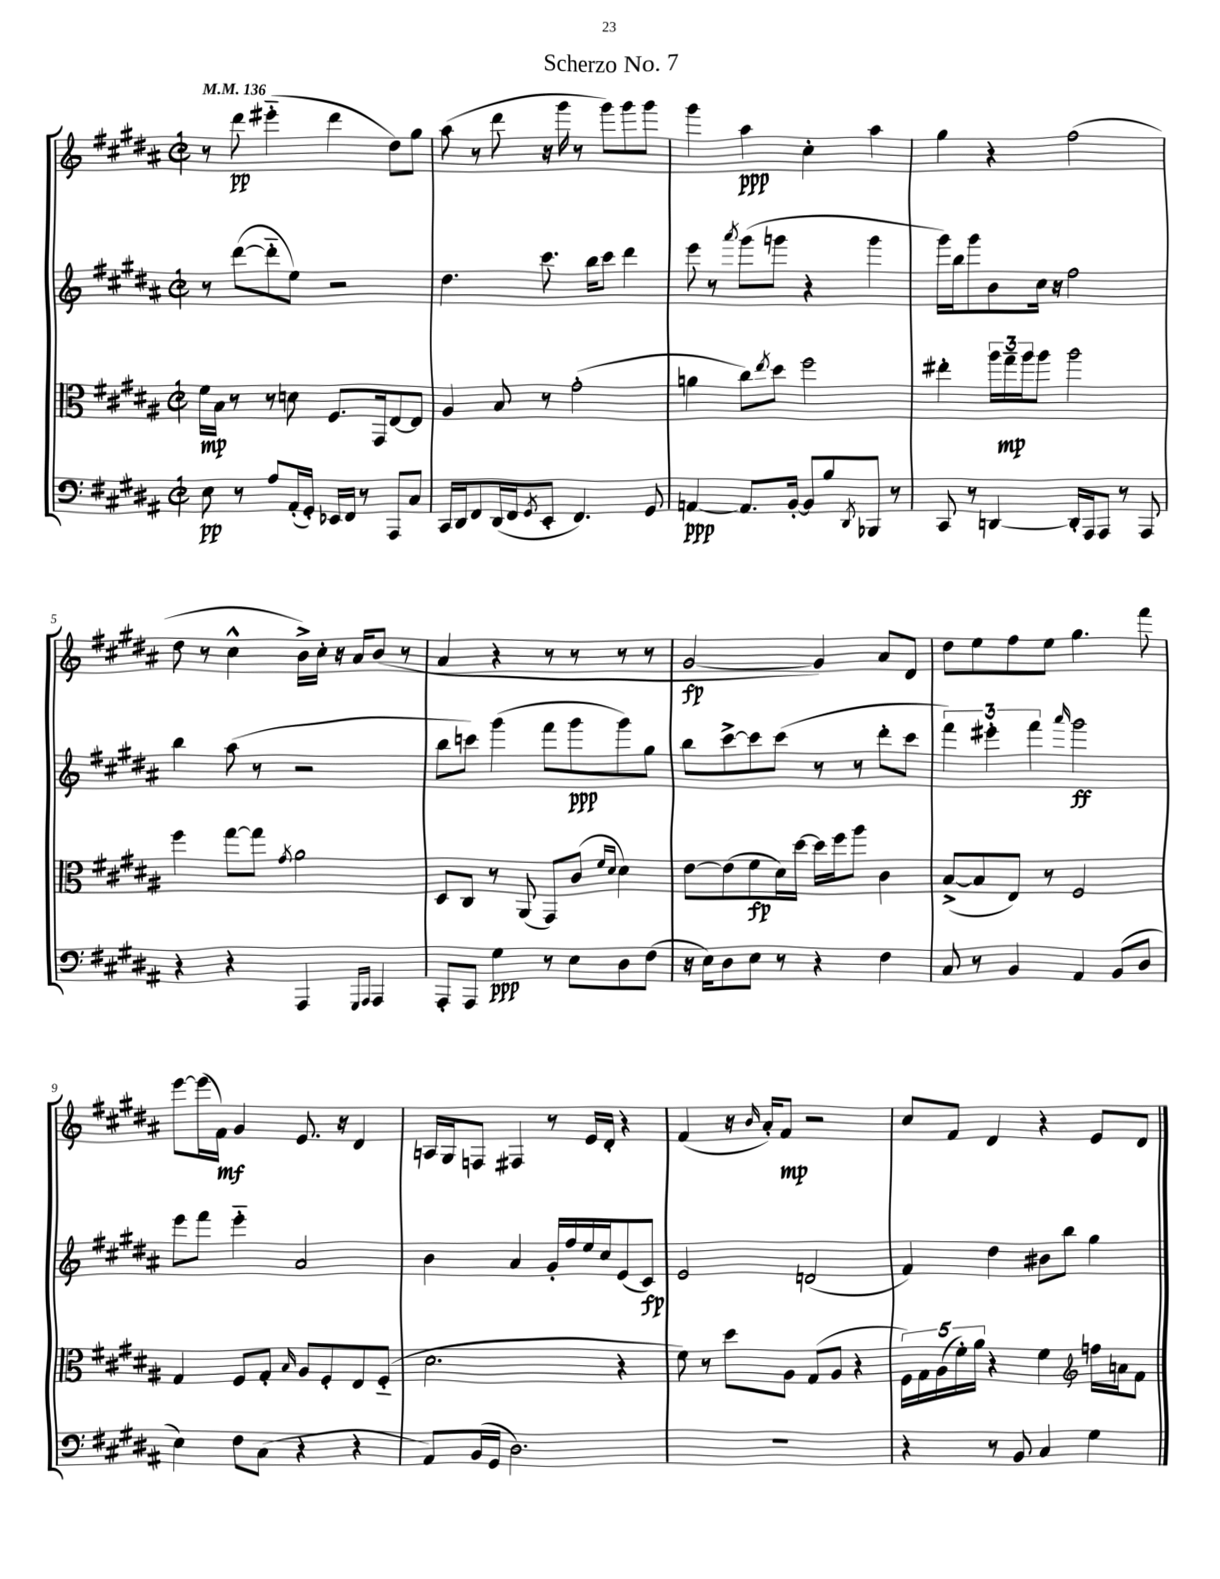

**kern	**dynam	**kern	**dynam	**kern	**dynam	**kern	**dynam
*part4	*part4	*part3	*part3	*part2	*part2	*part1	*part1
*staff4	*staff4	*staff3	*staff3	*staff2	*staff2	*staff1	*staff1
*clefF4	*	*clefC3	*	*clefG2	*	*clefG2	*
*k[f#c#g#d#a#]	*	*k[f#c#g#d#a#]	*	*k[f#c#g#d#a#]	*	*k[f#c#g#d#a#]	*
*M2/2	*	*M2/2	*	*M2/2	*	*M2/2	*
*met(c|)	*	*met(c|)	*	*met(c|)	*	*met(c|)	*
*MM136	*	*MM136	*	*MM136	*	*MM136	*
=1	=1	=1	=1	=1	=1	=1	=1
8E\	pp	16f#\LL	mp	8r	.	8r	.
.	.	16B\JJ	.	.	.	.	.
8r	.	8r	.	([8ddd#\L	.	8ddd#\	pp
8A#/L	.	8r	.	8ddd#\]	.	(4eee#X\	.
(16AA#'/L	.	8dn\	.	8ee\J)	.	.	.
16GG#'/JJ)	.	.	.	.	.	.	.
16EE-X/LL	.	8.F#/L	.	2r	.	4ddd#\	.
16FF#/JJ	.	.	.	.	.	.	.
8r	.	.	.	.	.	.	.
.	.	16GG#/k	.	.	.	.	.
8AAA#/L	.	[8E/	.	.	.	8dd#\L)	.
8C#/J	.	8E/J]	.	.	.	8gg#\J	.
=2	=2	=2	=2	=2	=2	=2	=2
16CC#/LL	.	4A#/	.	4.dd#\	.	(8aa#\	.
16DD#/J	.	.	.	.	.	.	.
8FF#/	.	.	.	.	.	8r	.
(16DD#/L	.	8B/	.	.	.	8ddd#\	.
16FF#/J	.	.	.	.	.	.	.
8qGG#/	.	.	.	.	.	.	.
8EE'/J	.	8r	.	8.ccc#\	.	16r	.
.	.	.	.	.	.	16ggg#\	.
4.FF#/)	.	(2g#'\	.	.	.	8r	.
.	.	.	.	16bb\KL	.	.	.
.	.	.	.	8ccc#\J	.	8ggg#\L)	.
.	.	.	.	4ddd#\	.	8ggg#\	.
8GG#/	.	.	.	.	.	8ggg#\J	.
=3	=3	=3	=3	=3	=3	=3	=3
[4AAn/	ppp	4an\	.	8eee\	.	4ggg#\	.
.	.	.	.	8r	.	.	.
.	.	.	.	8qaaa#/	.	.	.
8.AA/L]	.	8cc#\L)	.	(8ggg#\L	.	4aa#\	ppp
.	.	8qee/	.	.	.	.	.
.	.	8dd#\J	.	8gggn\J	.	.	.
[16BB'/Jk	.	.	.	.	.	.	.
8BB/L]	.	2ff#\	.	4r	.	4cc#'\	.
8B/	.	.	.	.	.	.	.
8qDD#/	.	.	.	.	.	.	.
8BBB-X/J	.	.	.	4ggg\	.	4aa#\	.
8r	.	.	.	.	.	.	.
=4	=4	=4	=4	=4	=4	=4	=4
8CC#/	.	4ee#X'\	.	16ggg#\LL)	.	4gg#\	.
.	.	.	.	16bb\J	.	.	.
8r	.	.	.	8ggg#\	.	.	.
[4DDn/	.	24aa#\LL	.	8b\	.	4r	.
.	.	24gg#~\	mp	.	.	.	.
.	.	24aa#\J	.	.	.	.	.
.	.	8aa#\J	.	16cc#\Jk	.	.	.
.	.	.	.	16r	.	.	.
16DD'/LL]	.	2aa#\	.	2ff#\	.	(2ff#\	.
16AAA#/J	.	.	.	.	.	.	.
8AAA#/J	.	.	.	.	.	.	.
8r	.	.	.	.	.	.	.
8AAA#/	.	.	.	.	.	.	.
!!LO:LB:g=z
=5	=5	=5	=5	=5	=5	=5	=5
4r	.	4ff#\	.	4bb\	.	8dd#\	.
.	.	.	.	.	.	8r	.
4r	.	[8gg#\L	.	(8aa#\	.	4cc#^^\	.
.	.	8gg#\J]	.	8r	.	.	.
.	.	8qg#/	.	.	.	.	.
4AAA#/	.	2a#\	.	2r	.	16b^\LL)	.
.	.	.	.	.	.	16cc#'\JJ	.
.	.	.	.	.	.	16r	.
.	.	.	.	.	.	16a#/KL	.
16qqGGG#/LL	.	.	.	.	.	.	.
16qqAAA#/JJ	.	.	.	.	.	.	.
4AAA#/	.	.	.	.	.	(8b/J	.
.	.	.	.	.	.	8r	.
=6	=6	=6	=6	=6	=6	=6	=6
8AAA#'/L	.	8D#/L	.	8bb\L	.	4a#/	.
8AAA#/J	.	8C#/J	.	8cccn\J)	.	.	.
4G#\	ppp	8r	.	(4ggg#\	.	4r	.
.	.	(8AA#/	.	.	.	.	.
8r	.	8GG#/L)	.	8fff#\L	.	8r	.
8E\L	.	(8c#/J	.	8ggg#\	ppp	8r	.
.	.	16qqf#/LL	.	.	.	.	.
.	.	16qqd#/JJ	.	.	.	.	.
8D#\	.	4d#\)	.	8ggg#\)	.	8r	.
(8F#\J	.	.	.	8gg#\J	.	8r	.
=7	=7	=7	=7	=7	=7	=7	=7
16r	.	[8e\L	.	8bb\L	.	[2g#/	fp
16E\KL)	.	.	.	.	.	.	.
8D#\	.	(8e\]	.	[8ccc#^\	.	.	.
8E\J	.	8f#\	fp	8ccc#\]	.	.	.
8r	.	16d#\L)	.	(8ccc#\J	.	.	.
.	.	[16dd#\JJ	.	.	.	.	.
4r	.	16dd#\LL]	.	8r	.	4g#/])	.
.	.	16ff#\J	.	.	.	.	.
.	.	8aa#\J	.	8r	.	.	.
4F#\	.	4c#\	.	8ddd#'\L	.	8a#/L	.
.	.	.	.	8ccc#\J	.	8d#/J	.
=8	=8	=8	=8	=8	=8	=8	=8
8C#/	.	([8B^/L	.	6fff#\)	.	8dd#\L	.
8r	.	8B/]	.	.	.	8ee\	.
.	.	.	.	6eee#X'\	.	.	.
4BB/	.	8E/J)	.	.	.	8ff#\	.
.	.	.	.	6fff#\	.	.	.
.	.	8r	.	.	.	8ee\J	.
.	.	.	.	16qqaaa#/	.	.	.
4AA#/	.	2F#/	.	2ggg#\	ff	4.gg#\	.
(8BB/L	.	.	.	.	.	.	.
8D#/J	.	.	.	.	.	8fff#\	.
!!LO:LB:g=z
=9	=9	=9	=9	=9	=9	=9	=9
4E\)	.	4G#/	.	8eee\L	.	[8eee\L	.
.	.	.	.	8fff#\J	.	(16eee\L]	.
.	.	.	.	.	.	16f#\JJ)	mf
8F#\L	.	8F#/L	.	4eee\	.	4g#/	.
(8C#\J	.	8G#'/J	.	.	.	.	.
.	.	16qqB/	.	.	.	.	.
4r	.	8A#/L	.	2a#/	.	8.e/	.
.	.	8F#'/	.	.	.	.	.
.	.	.	.	.	.	16r	.
4r	.	8E/	.	.	.	4d#/	.
.	.	(8F#/J	.	.	.	.	.
=10	=10	=10	=10	=10	=10	=10	=10
8AA#/L)	.	2.d#\	.	4b\	.	16An/LL	.
.	.	.	.	.	.	16G#/J	.
(16BB/L	.	.	.	.	.	8Fn/J	.
16GG#/JJ	.	.	.	.	.	.	.
2.D#\)	.	.	.	4a#/	.	4F#X/	.
.	.	.	.	16g#'/LL	.	8r	.
.	.	.	.	16ff#/	.	.	.
.	.	.	.	16ee/	.	16e/LL	.
.	.	.	.	16cc#/J	.	16d#'/JJ	.
.	.	4r	.	(8e/	.	4r	.
.	.	.	.	8c#/J)	fp	.	.
=11	=11	=11	=11	=11	=11	=11	=11
1r	.	8f#\)	.	2e/	.	(4f#/	.
.	.	8r	.	.	.	.	.
.	.	8dd#\L	.	.	.	16r	.
.	.	.	.	.	.	16qqb/	.
.	.	.	.	.	.	16a#'/KL)	.
.	.	8A#\J	.	.	.	8f#/J	mp
.	.	(8G#/L	.	(2dn/	.	2r	.
.	.	8A#/J	.	.	.	.	.
.	.	4r	.	.	.	.	.
=12	=12	=12	=12	=12	=12	=12	=12
4r	.	20F#\LL)	.	4f#/)	.	8cc#/L	.
.	.	20G#\	.	.	.	.	.
.	.	(20A#\	.	.	.	.	.
.	.	.	.	.	.	8f#/J	.
.	.	20f#'\)	.	.	.	.	.
.	.	20a#\JJ	.	.	.	.	.
8r	.	4r	.	4dd#\	.	4d#/	.
8BB/	.	.	.	.	.	.	.
4C#/	.	4f#\	.	8b#X\L	.	4r	.
.	.	.	.	8bb\J	.	.	.
*	*	*clefG2	*	*	*	*	*
4G#\	.	16ffn\LL	.	4gg#\	.	8e/L	.
.	.	16an\J	.	.	.	.	.
.	.	8f#\J	.	.	.	8d#/J	.
==	==	==	==	==	==	==	==
*-	*-	*-	*-	*-	*-	*-	*-
